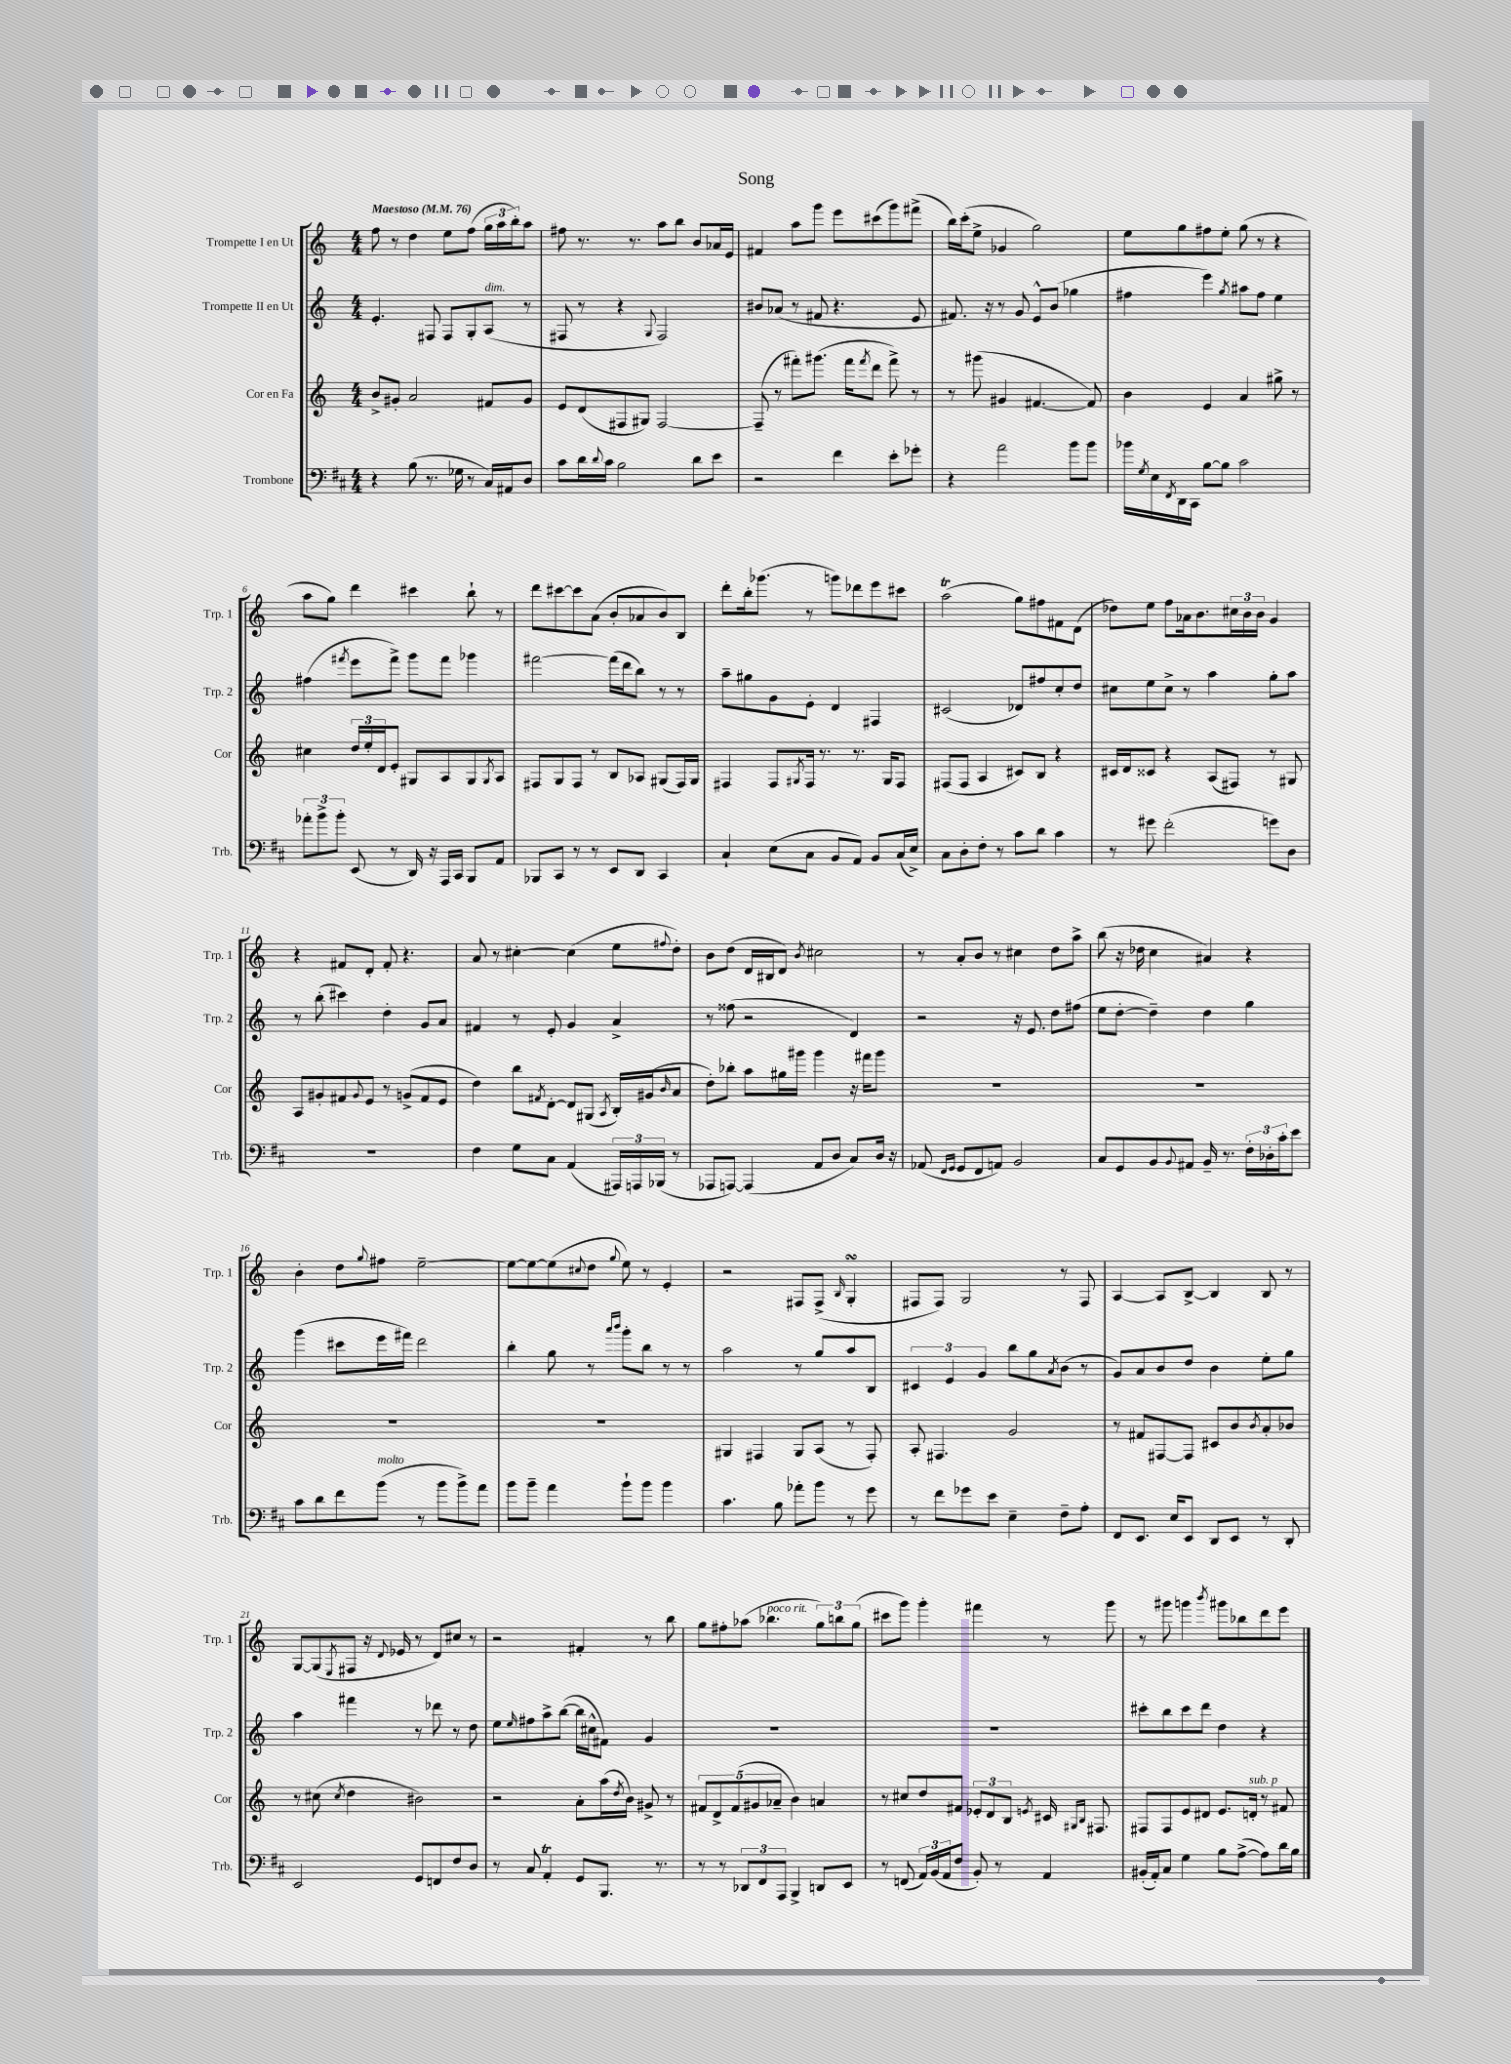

**kern	**kern	**kern	**kern
*staff4	*staff3	*staff2	*staff1
*clefF4	*clefG2	*clefG2	*clefG2
*k[f#c#]	*k[]	*k[]	*k[]
*M4/4	*M4/4	*M4/4	*M4/4
*MM76	*MM76	*MM76	*MM76
4r	8b^/L	4.e'/	8ff\
.	8g#'/J	.	8r
(8B\	2a/	.	4dd\
8.r	.	8F#/	.
.	.	8F#/L	8ee\L
16G-\	.	.	.
8r	.	8G'/	(8ff\J
16C#/LL)	8f#/L	(8A/J	24gg\LL
.	.	.	24aa\
16AA#/J	.	.	.
.	.	.	24bb'\J)
8D/J	8g#/J	8r	8aa\J
=	=	=	=
8c#\L	8e/L	8F#/	8ff#\
16d\L	(8d/	8r	8.r
8qqd/	.	.	.
16c#\JJ	.	.	.
2B\	8F#/	4r	.
.	.	.	8.r
.	8G#/J)	.	.
.	.	8qqG/	.
.	[2F#/	2F#/)	8aa\L
.	.	.	8bb\J
8d\L	.	.	8b/L
8e\J	.	.	16a-/L
.	.	.	16e/JJ
=	=	=	=
2r	(8F#~/]	8b#/L	4f#/
.	8r	(8a-/J	.
.	8fff#'\L)	8r	8aa\L
.	(8.ggg#\J	8f#/	8ggg\J
4f#\	.	4.r	8eee\L
.	16fff#\LK	.	.
.	8qfff#/	.	.
.	8ddd\J	.	(8ccc#\
8e'\L	8fff#^\)	.	8ggg\)
8g-'\J	8r	8e/	(8fff#^\J
=	=	=	=
4r	8r	8.f#/)	16bb\LL)
.	.	.	(16ccc'\J
.	(8ggg#\	.	8ee^\J
.	.	16r	.
2a\	4g#/	8r	4g-/
.	.	8g/	.
.	[4.f#/	8e^^/L	2gg\)
.	.	(8b/J	.
8b\L	.	4gg-\	.
8b\J	8f#/])	.	.
=	=	=	=
16b-\LL	4b\	4ff#\	8ee\L
8qG/	.	.	.
16E\	.	.	.
8qFF#/	.	.	.
16DD\	.	.	8gg\
16CC#\JJ	.	.	.
[8B\L	4e/	4eee\)	8ff#\
8B\]J	.	.	8ee'\J
.	.	8qgg/	.
2c#\	4a/	8aa#\L	(8gg\
.	.	8ff#\J	8r
.	8gg#^\	4ee\	4r
.	8r	.	.
=	=	=	=
12a-'\L	4cc#\	(4ff#\	8aa\L
12b^\	.	.	.
.	.	.	8gg\J)
12b'\J	.	.	.
.	.	8qfff#/	.
(8EE/	24dd/LL	8eee\L	4ddd\
.	24ee'/	.	.
.	24d/J	.	.
8r	8e'/J	8fff#^\J)	.
16DD/)	8G#/L	8ggg\L	4ccc#\
16r	.	.	.
16AAA/LL	8A/	8fff#\J	.
16CC#/JJ	.	.	.
8BBB/L	8G#/	4ggg-\	8bb`\
.	8qG#/	.	.
8AA/J	8A/J	.	8r
=	=	=	=
8BBB-/L	8F#/L	[2fff#\	8ddd\L
8CC#/J	8G/	.	[8ccc#\
8r	8F#/J	.	8ccc#\]
8r	8r	.	(8a\J
8EE/L	8B/L	(16fff#\]LL	8b'/L
.	.	16ddd\J	.
8DD/J	8A-/J	8bb\J)	8a-/
4CC#/	(8G#/L	8r	8b/)
.	16F#/L)	8r	8B/J
.	16G#/JJ	.	.
=	=	=	=
4C#`/	4F#/	8aa~\L	8ddd'\L
.	.	8gg#\	16bb'\k
.	.	.	(8.ggg-\J
(8E\L	8F#/L	8g\	.
.	8qG#/	.	.
8C#\J	16F#/Jk	8e'\J	8r
.	8.r	.	.
8BB/L	.	4d/	8ggg\L)
8AA/J)	8.r	.	8ddd-\
8BB/L	.	4F#/	8eee\
.	16G#/LK	.	.
(16C#/L	8F#/J	.	8ccc#\J
16E^/JJ)	.	.	.
=	=	=	=
8C#\L	(8F#/L	(2c#/	(2aa\
8D'\	8F#/J	.	.
8F#'\J	4A/	.	.
8r	.	.	.
8c#\L	8c#/L)	8d-/L)	8gg\L)
8d\J	8B/J	8ff#/	8ff#\
4c#\	4r	8cc'/	8f#\
.	.	8dd/J	(8d\J
=	=	=	=
8r	16c#/LL	8cc#\L	8dd-\L)
.	16d/J	.	.
8g#\	8c##/J	8ee\	8ee\J
(2f#'\	4r	8cc#^\J	8ff\L
.	.	8r	16a-\k
.	.	.	8.b\
.	(8A/L	4aa\	.
.	8F#/J)	.	24cc#\L
.	.	.	24b\
.	.	.	24b\JJ
8g\L)	8r	8gg'\L	4g/
8D\J	8G#/	8aa\J	.
=	=	=	=
1r	8A/L	8r	4r
.	8g#'/	(8bb'\	.
.	8f#/	4ccc#\)	8f#/L
.	8qqg#/	.	.
.	8e/J	.	8d'/J
.	8r	4dd'\	8f#'/
.	(8g^/L	.	4.r
.	8f#/	8g/L	.
.	8e/J	8a/J	.
=	=	=	=
4F#\	4dd\)	4f#/	8a/
.	.	.	8r
8G\L	8bb\L	8r	[4cc#'\
.	8qf#/	.	.
8C#\J	[8d'\J	8e'/	.
(4AA/	8d/]L	4g/	(4cc#\]
.	(8G#/J	.	.
.	8qA/	.	.
24AAA#/LL)	16B'/LL)	4a^/	8ee\L
24AAA/	.	.	.
.	(16g#/J	.	.
(24BBB-/JJ	.	.	.
.	16qqb/	.	8qqff#/
8r	8a/J	.	8dd'\J)
=	=	=	=
8AAA-/L	8dd'\L)	8r	8b\L
[8AAA/J)	8bb-'\J	(8ff##\	(8dd\J
(4AAA/]	8aa\L	2r	16d/LL
.	.	.	16B#/J
.	16gg#\L	.	8d/J)
.	16ggg#\JJ	.	.
.	.	.	8qb/
8AA/L	4ggg#\	.	2cc#\
8D/J	.	.	.
8C#/L)	16r	4d/)	.
.	16fff#\LK	.	.
16D/Jk	8ggg#\J	.	.
16r	.	.	.
=	=	=	=
(8AA-/	1r	2r	8r
16qqFF#/LL	.	.	.
16qqGG/JJ	.	.	.
8GG/L	.	.	8a'/L
8FF#/	.	.	8b/J
8AA/J)	.	.	8r
2BB/	.	16r	4cc#\
.	.	8.e/	.
.	.	8dd\L	8dd\L
.	.	(8ff#\J	8aa^\J
=	=	=	=
8C#/L	1r	8ee\L	(8bb\
8GG/	.	[8dd'\J	16r
.	.	.	16dd-\
8BB/	.	4dd~\])	4cc\
8qqBB/	.	.	.
8AA#/J	.	.	.
16BB~/	.	4dd\	4a#/)
8.r	.	.	.
24F#'\LL	.	4gg\	4r
24D-'\	.	.	.
24c#'\J	.	.	.
8e\J	.	.	.
=	=	=	=
8c#\L	1r	(4ggg\	4b'\
8d\	.	.	.
8f#\	.	8ccc#\L	8dd\L
.	.	.	8qqgg/
(8b\J	.	16eee\L	8ff#\J
.	.	16fff#\JJ)	.
8r	.	2ddd\	[2ee~\
8b\L	.	.	.
8b^\)	.	.	.
8a\J	.	.	.
=	=	=	=
8b\L	1r	4bb'\	8ee\_L
8b~\J	.	.	8ee\_
4a\	.	8gg\	(8ee\]
.	.	.	8qqcc#/
.	.	8r	8dd\J
.	.	16qqaaa/LL	.
.	.	16qqbbb/JJ	8qqgg/
8b`\L	.	8ggg'\L	8ee\)
8b\J	.	8bb\J	8r
4b\	.	8r	4e'/
.	.	8r	.
=	=	=	=
4.c#\	4G#/	2aa\	2r
.	4F#/	.	.
8B\	.	.	.
8a-'\L	8G#/L	8r	8F#/L
8b\J	(8A/J	8gg/L	(8F#^/J
.	.	.	16qqB/
8r	8r	8aa/	4G'/
8g\	8F#'/)	8B/J	.
=	=	=	=
8r	8A'/	6c#/	8F#/L
8f#\L	4.F#/	.	8F#/J)
.	.	6e/	.
8g-\	.	.	2G/
.	.	6g/	.
8e\J	.	.	.
4E~\	2g/	8bb\L	.
.	.	8gg\	.
.	.	8qa/	.
8F#~\L	.	(8b\J	8r
8A'\J	.	8r	8F#/
=	=	=	=
8FF#/L	8r	8g/L)	[4A/
8.EE/J	8f#/L	8a/	.
.	[8F#/	8b/	8A/]L
16E/LK	.	.	.
8EE/J	8F#/]J	8dd/J	[8B^/J
8DD/L	8c#/L	4b\	4B/]
8EE/J	8b/	.	.
.	8qb/	.	.
8r	8a'/	8ee'\L	8B/
8DD'/	8b-/J	8gg\J	8r
=	=	=	=
2EE/	8r	4aa\	[8G/L
.	(8cc#\	.	(8G/]
.	8qcc#/	.	8qE/
.	4dd\	4fff#\	8F#/J
.	.	.	16r
.	.	.	8qqd/
.	.	.	16e-/
8GG/L	2b#\)	8r	8r
8FF/	.	8ddd-\	8d/L)
8F#/	.	8r	8cc#/J
8D/J	.	8dd\	8r
=	=	=	=
8r	2r	8ee\L	2r
.	.	16qqee/	.
8C#/	.	8ff#\	.
4AA'/	.	8aa^\	.
.	.	([8bb\J	.
8GG/L	8a'\L	16bb\]LL	4f#'/
.	.	16cc#^^\J	.
8.BBB/J	(16aa\L	8f#\J)	.
.	8qdd/	.	.
.	16b\JJ)	.	.
.	8g#^/	4g/	8r
8.r	.	.	.
.	8r	.	8bb\
=	=	=	=
8r	10f#/L	1r	8gg\L
.	10d^/	.	.
8r	.	.	8ff#'\
.	(10f#/	.	.
12DD-/L	.	.	(8aa-\J
.	10g#/	.	.
12FF#/	.	.	.
.	.	.	4.bb-\
.	10a-~/J	.	.
12AAA/J	.	.	.
4BBB^/	4b\)	.	.
8DD/L	4a/	.	12gg\L)
.	.	.	12bb\
8EE/J	.	.	.
.	.	.	(12gg\J
=	=	=	=
8r	8r	1r	8ccc#\L
(8FF/	8cc#/L	.	8ggg\J)
24AA/LL)	8dd/	.	4ggg'\
(24BB/	.	.	.
24AA/J	.	.	.
8F#/J	8f#/J	.	.
8BB'/)	12e-'/L	.	4fff#\
.	12d/	.	.
8r	.	.	.
.	12B/J	.	.
.	8qe/	.	.
4AA/	16c#/	.	8r
.	16qqG#/LL	.	.
.	16qqB/JJ	.	.
.	8.F#/	.	.
.	.	.	8ggg\
=	=	=	=
(16BB#'/LL	8F#/L	8ccc#'\L	8r
16AA'/J)	.	.	.
8C#/J	8F#/	8bb\	8ggg#\
4G\	8e/	8ccc#\	4ggg\
.	8d#/J	8ddd\J	.
.	.	.	8qbbb/
8B\L	8.e/L	4dd\	8ggg#\L
([8A^\J	.	.	8bb-\
.	16d'/Jk	.	.
8A\]L)	8r	4r	8ddd\
16d\L	8f#/	.	8eee\J
16B\JJ	.	.	.
==	==	==	==
*-	*-	*-	*-
